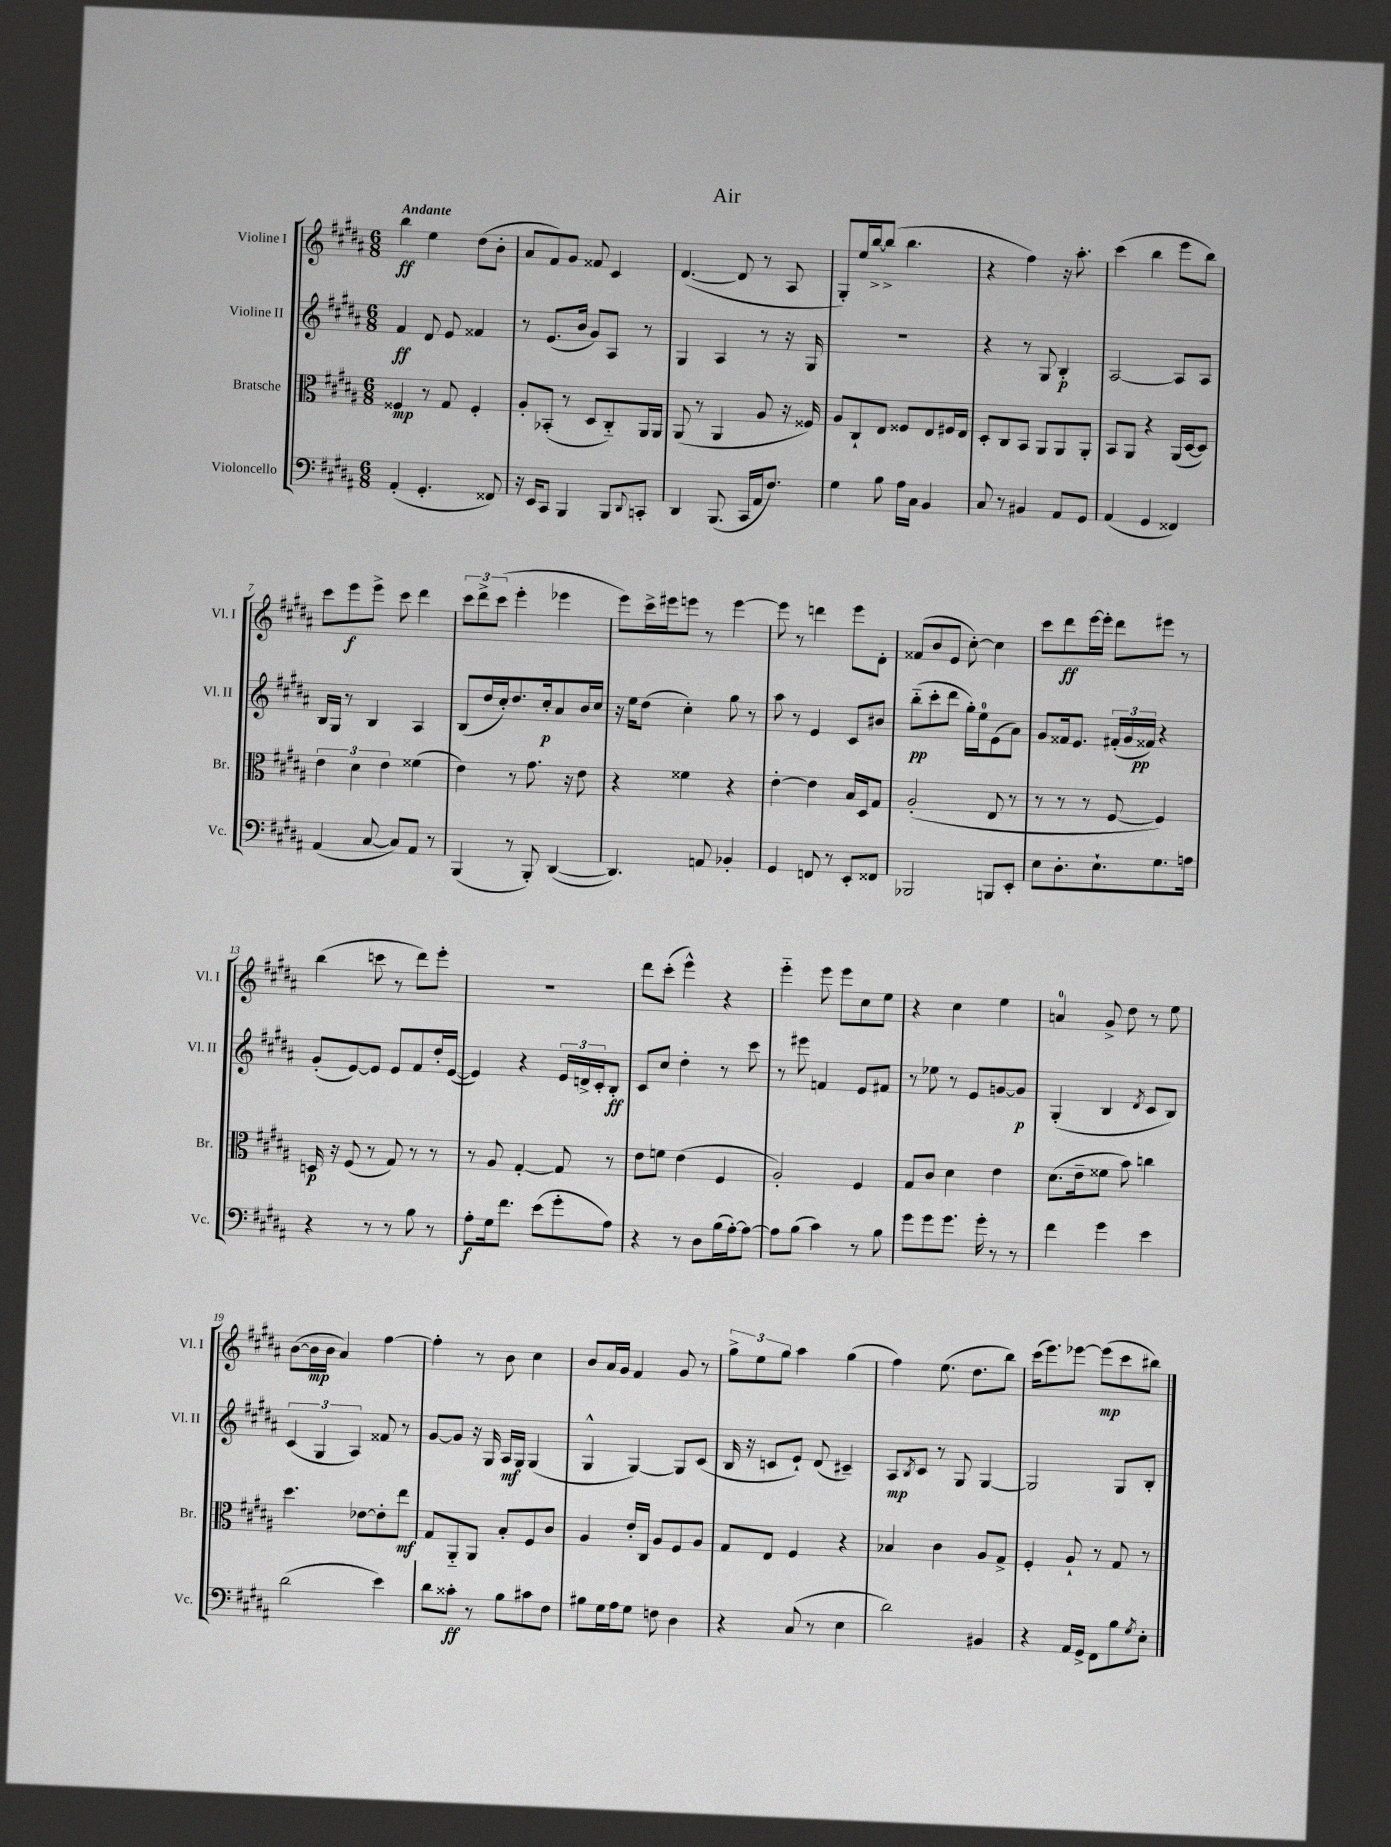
\header { title = "Air" }
<<
\new StaffGroup <<
\new Staff = "s0" \with { instrumentName = "Violine I" shortInstrumentName = "Vl. I" } {
    \clef treble \key b \major \numericTimeSignature \time 6/8 \tempo "Andante"
    b''4\ff e''4 dis''8( b'8-. |
    ais'8 fis'8) gis'8 fisis'8 cis'4 |
    dis'4.~( dis'8 r8 ais8 |
    gis8-.) e''16 b''16~-> b''8->( b''4. |
    r4 fis''4) r16 ais''8.-. |
    cis'''4( b''4 e'''8 b''8) |
    cis'''8 e'''8\f e'''8-> cis'''8 dis'''4 |
    \tuplet 3/2 { cis'''8 dis'''8-> cis'''8( } e'''4-. ees'''4 |
    e'''8) cis'''16-> eis'''16 e'''8 r8 e'''4~ |
    e'''8 r8 d'''4 e'''8 dis'8-. |
    fisis'8( b'8 e'8 cis''8~-.) cis''4 |
    cis'''8 dis'''8\ff e'''16~ e'''16-. dis'''8 eis'''8 r8 |
    b''4( c'''8 r8 dis'''8) e'''8-. |
    R2. |
    dis'''8 cis'''8-.( e'''4-^) r4 |
    e'''4-_ e'''8 e'''8 cis''8 e''8 |
    r4 cis''4 e''4 |
    a'4-0 gis'8-> dis''8 r8 e''8 |
    b'8~( b'16\mp b'16 ais'4) fis''4~ |
    fis''4-. r8 b'8 cis''4 |
    b'8 ais'16 gis'16 fis'4 gis'8 r8 |
    \tuplet 3/2 { gis''8-> e''8 gis''8 } ais''4 gis''4( |
    fis''4) e''8.( dis''8. b''8) |
    cis'''16( e'''8.) ees'''8~ ees'''8\mp( cis'''8 bis''8) \bar "|." |
}
\new Staff = "s1" \with { instrumentName = "Violine II" shortInstrumentName = "Vl. II" } {
    \clef treble \key b \major \numericTimeSignature \time 6/8
    fis'4\ff dis'8 e'8 fisis'4 |
    r8 e'8.( b'16 gis'8) ais8 r8 |
    gis4 ais4 r8 r16 gis16 |
    R2. |
    r4 r8 gis8 b4-.\p |
    ais2~ ais8 ais8 |
    b16 gis16 r8 b4 ais4 |
    b8( dis''16 cis''16-.) dis''8. cis''16-.\p ais'8 b'16 cis''16 |
    r16 e''16 dis''8( cis''4-.) gis''8 r8 |
    ais''8 r8 e'4 cis'8 bis'8 |
    b''8-_\pp( cis'''8-. dis'''8 gis''16-.) e''16-0 e'8( ais'8) |
    gis'8 fisis'16 e'8. \tuplet 3/2 { fis'16-.( gis'16 fisis'16\pp) } r4 |
    gis'8-.( e'8~) e'8 e'8 fis'8 dis''16-. e'16~( |
    e'4) r4 \tuplet 3/2 { e'16 d'16-> cis'16-. } b8-.\ff |
    cis'8 cis''8 dis''4-. r8 cis'''8 |
    r8 eis'''8 f'4 e'8 fis'8 |
    r8 ees''8 r8 e'8 g'8~ g'8\p |
    gis4-.( b4 \acciaccatura { dis'8 } cis'8 b8) |
    \tuplet 3/2 { cis'4( gis4 ais4) } fisis'8 r8 |
    gis'8~ gis'8 r16 gis16 ais16\mf gis16 gis4( |
    gis4-^ gis4~) gis8 cis'8( |
    b16 r16 c'8 e'8-!) dis'8( cis'4--) |
    ais8\mp \acciaccatura { b8 } cis'8 r8 gis8 gis4~ |
    gis2 gis8 b8-. \bar "|." |
}
\new Staff = "s2" \with { instrumentName = "Bratsche" shortInstrumentName = "Br." } {
    \clef alto \key b \major \numericTimeSignature \time 6/8
    fisis4\mp r8 gis8 fisis4-. |
    ais8-. bes,8-.( r8 dis8 cis8-_) ais,16 ais,16 |
    ais,8( r8 ais,4 ais8 r16 fisis16) |
    ais8 cis8-! e8 fisis8 e8 fis16 e16 |
    dis8-. cis8 b,8 ais,8 ais,8 ais,8-. |
    b,8 ais,8 r4 ais,16( dis16~ dis8) |
    \tuplet 3/2 { e'4 dis'4 e'4 } fisis'4( |
    e'4) r8 gis'8. r16 e'8 |
    r4 fisis'4 r4 |
    e'4~-. e'4 b16 dis16 gis8 |
    ais2-.( e8 r8 |
    r8 r8 r8 fis8~ fis4) |
    d16\p r16 fis8( r8 gis8) r8 r8 |
    r8 ais8 gis4~-. gis8 r8 |
    e'8 f'8 e'4( fis4 |
    ais2-.) fis4 |
    gis8 cis'8 dis'4 e'4 |
    dis'8.( e'16-- fisis'8 b'8) c''4 |
    dis''4. ees'8~ ees'8-. e''8\mf |
    gis8 ais,8-_ ais,8 b8-. fis8 cis'8 |
    ais4 e'16-. cis16 ais8 fis8 ais8 |
    gis8 e8 fis4 r4 |
    bes4 cis'4 ais8 gis8-> |
    fis4-. ais8-! r8 gis8 r8 \bar "|." |
}
\new Staff = "s3" \with { instrumentName = "Violoncello" shortInstrumentName = "Vc." } {
    \clef bass \key b \major \numericTimeSignature \time 6/8
    ais,4-.( gis,4.-. fisis,8) |
    r16 e,16 cis,8 b,,4 b,,8 \appoggiatura { dis,8 } c,8-. |
    dis,4 b,,8.( cis,16 ais,16 fis8.) |
    gis4 b8 ais16 cis16 b,4 |
    cis8 r8 bis,4 ais,8 gis,8 |
    ais,4( gis,4 fisis,4) |
    ais,4( cis8~ cis8) ais,8 r8 |
    b,,4( r8 b,,8-.) dis,4~( |
    dis,4.) a,8 bes,4-. |
    gis,4 f,8 r8 e,8-. fisis,8 |
    bes,,2 b,,8 e,8-. |
    e8 dis8.-. e8.-! gis8. a16 |
    r4 r8 r8 b8 r8 |
    ais8-.\f gis16 fis'8. e'8( gis'8-. ais8) |
    r4 r8 dis8 b16( ais16~-.) ais8~ |
    ais8 b8( cis'4) r8 b8 |
    gis'8 gis'8 gis'8. gis'16-. r8 r8 |
    fis'4 gis'4 e'4 |
    dis'2( e'4) |
    dis'8 cisis'8-.\ff r8 b8 cis'8 fis8 |
    bis8 gis16 ais16 gis8 f8 dis4 |
    r4 cis8( r8 e4 |
    dis'2) bis,4 |
    r4 ais,16 gis,16-> fis,8 b8 \acciaccatura { gis8 } e8-. \bar "|." |
}
>>
>>
